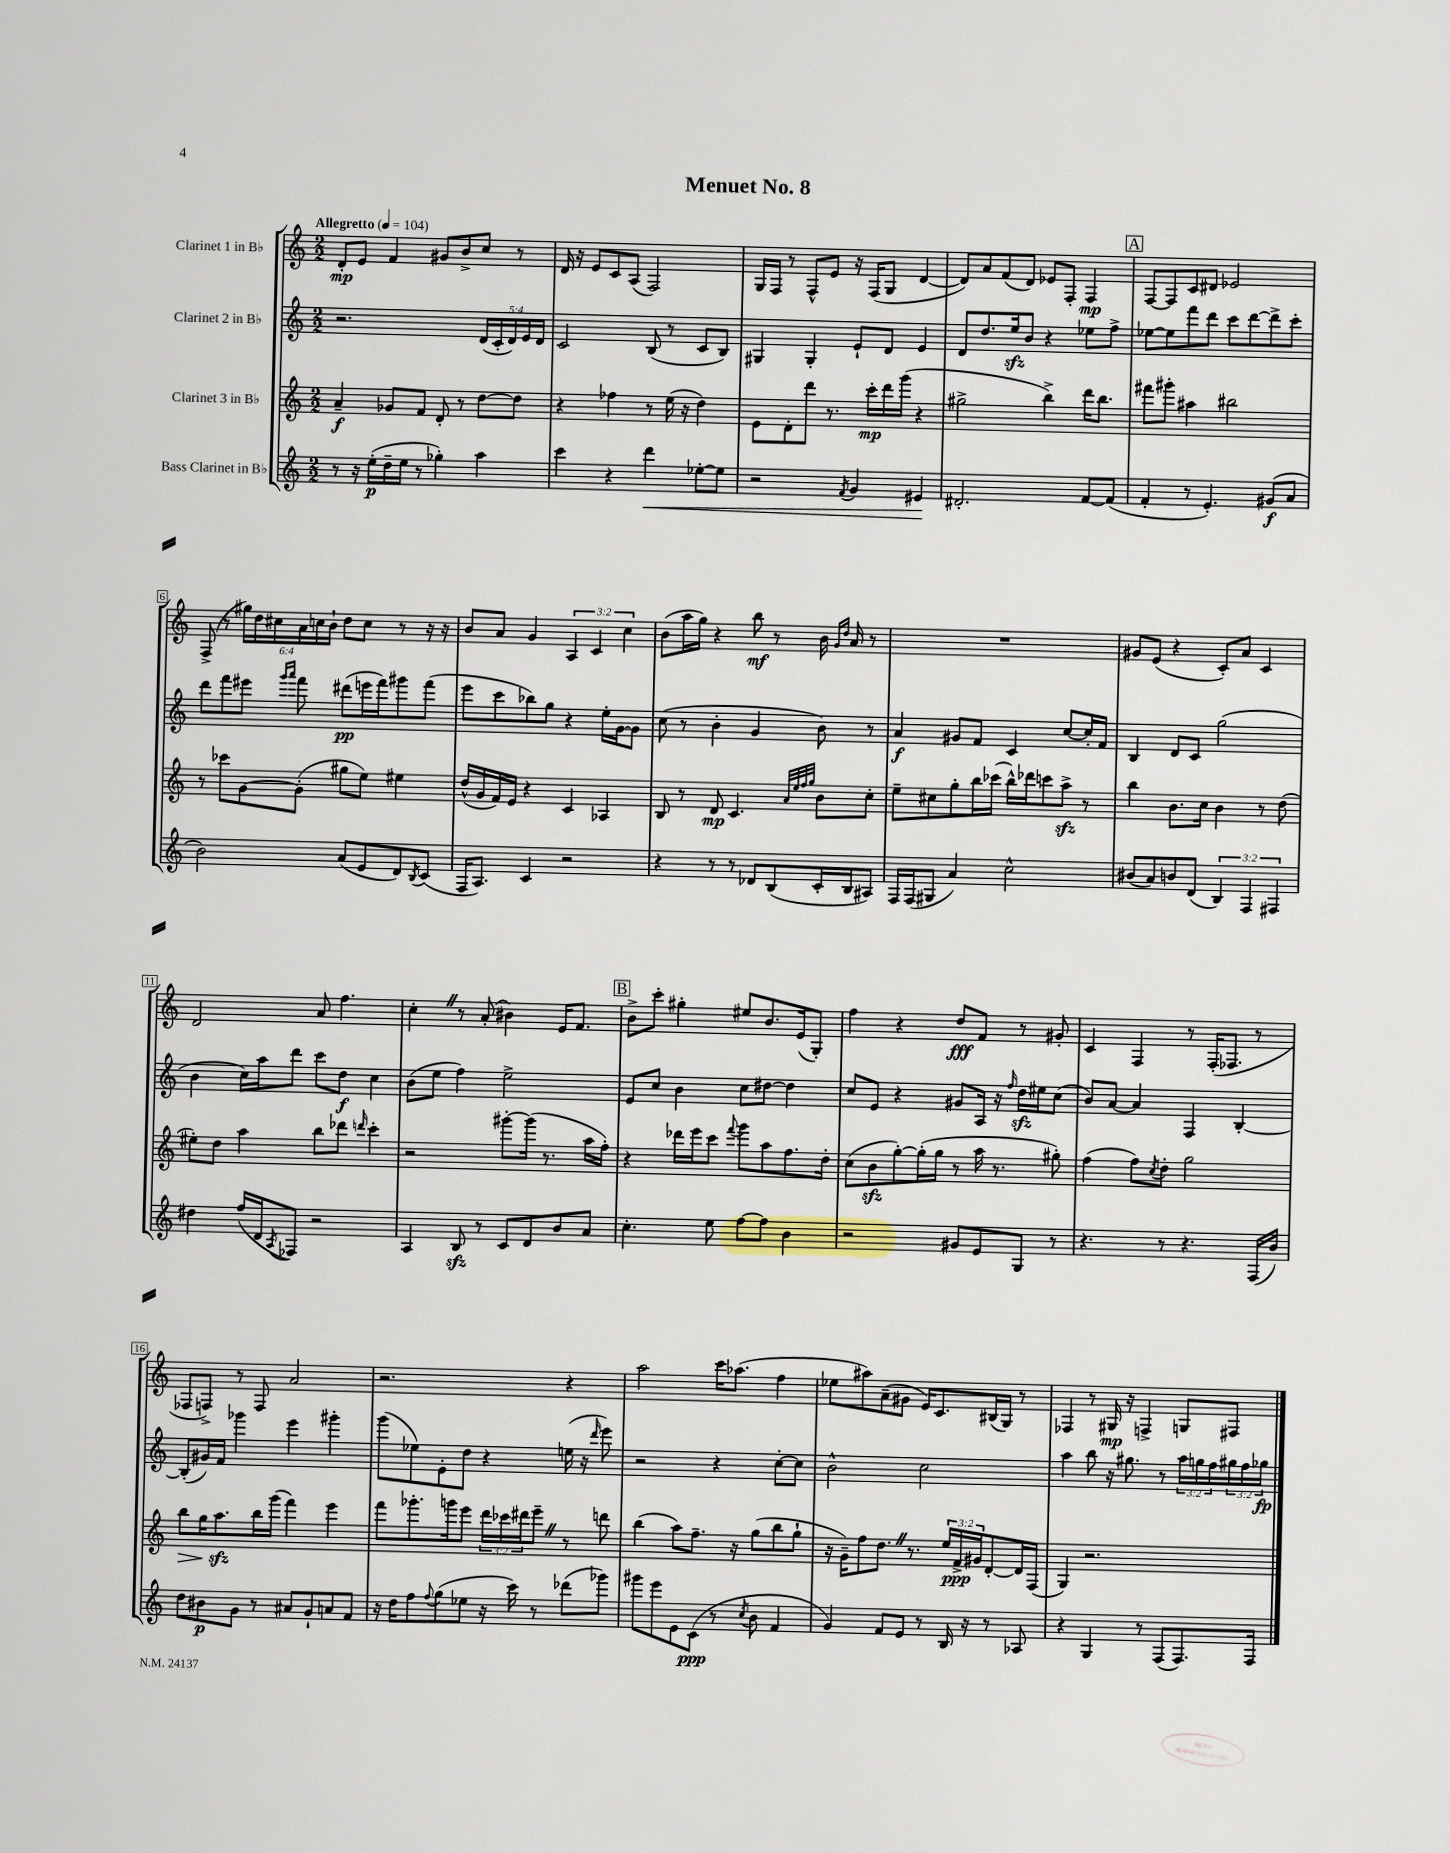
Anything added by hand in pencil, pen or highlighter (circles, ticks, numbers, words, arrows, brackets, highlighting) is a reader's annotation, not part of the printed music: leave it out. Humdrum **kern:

**kern	**dynam	**kern	**dynam	**kern	**dynam	**kern	**dynam
*part4	*part4	*part3	*part3	*part2	*part2	*part1	*part1
*staff4	*staff4	*staff3	*staff3	*staff2	*staff2	*staff1	*staff1
*I"Bass Clarinet in B♭	*	*I"Clarinet 3 in B♭	*	*I"Clarinet 2 in B♭	*	*I"Clarinet 1 in B♭	*
*clefG2	*	*clefG2	*	*clefG2	*	*clefG2	*
*k[]	*	*k[]	*	*k[]	*	*k[]	*
*M2/2	*	*M2/2	*	*M2/2	*	*M2/2	*
*MM104	*	*MM104	*	*MM104	*	*MM104	*
=1	=1	=1	=1	=1	=1	=1	=1
!	!	!	!	!	!	!LO:TX:a:B:t=Allegretto	!
8r	.	4a~/	f	2.r	.	8d'/L	mp
16r	.	.	.	.	.	8e/J	.
(16ee'\LL	p	.	.	.	.	.	.
16dd~\	.	8g-X/L	.	.	.	4f/	.
16ee\JJ	.	.	.	.	.	.	.
8r	.	8f/J	.	.	.	.	.
4gg-X'\)	.	8d'/	.	.	.	8g#X/L	.
.	.	8r	.	.	.	8b^/	.
4aa\	.	[8dd\L	.	(20d/LL	.	8cc/J	.
.	.	.	.	20c'/	.	.	.
.	.	.	.	20d/)	.	.	.
.	.	8dd\J]	.	.	.	8r	.
.	.	.	.	20e/	.	.	.
.	.	.	.	20d/JJ	.	.	.
=2	=2	=2	=2	=2	=2	=2	=2
4ccc\	.	4r	.	2c/	.	16d/	.
.	.	.	.	.	.	16r	.
.	.	.	.	.	.	8e/L	.
4r	.	4ff-X\	.	.	.	8c/	.
.	.	.	.	.	.	(8A/J	.
!	!LO:HP:b	!	!	!	!	!	!
4ddd\	<	8r	.	(8B/	.	2F/)	.
.	.	(16ee\	.	8r	.	.	.
.	.	16r	.	.	.	.	.
[8ee-X'\L	.	4dd\)	.	8c/L	.	.	.
8ee-\J]	.	.	.	8B/J)	.	.	.
=3	=3	=3	=3	=3	=3	=3	=3
2r	.	8e\L	.	4G#X/	.	16G/LL	.
.	.	.	.	.	.	16F/JJ	.
.	.	8d'\	.	.	.	8r	.
.	.	8ddd\J	.	4G#'/	.	8F^^/L	.
.	.	8.r	.	.	.	8e/J	.
8qf/	.	.	.	.	.	.	.
4g/	.	.	.	8e`/L	.	16r	.
.	.	16ccc'\LL	mp	.	.	(16F/KL	.
.	.	16ddd\	.	8d/J	.	8G/J	.
.	.	(16ggg\JJ	.	.	.	.	.
4e#X/	.	4r	.	4e/	.	[4d/	.
.	[	.	.	.	.	.	.
=4	=4	=4	=4	=4	=4	=4	=4
2.d#X'/	.	2gg#X^\	.	8d/L	.	8d/L])	.
.	.	.	.	8.dd/	.	8a/	.
.	.	.	.	.	.	(8f/	.
.	.	.	.	16eezz/k	.	.	.
.	.	.	.	8b/J	.	8d/J)	.
.	.	4bb^\)	.	4r	.	8e-X/L	.
.	.	.	.	.	.	8F'/J	.
[8f/L	.	16ddd\KL	.	8ee-X\L	.	4F/	mp
.	.	8.bb\J	.	.	.	.	.
(8f/J]	.	.	.	8ff^\J	.	.	.
!!LO:REH:place=s1:t=A
=5	=5	=5	=5	=5	=5	=5	=5
4f'/	.	8fff#X\L	.	[8ee-X\L	.	[8F/L	.
.	.	8ggg#X'\J	.	8ee-\]	.	8F/]	.
8r	.	4aa#X\	.	8fff\	.	8c/	.
4.e'/)	.	.	.	8ddd\J	.	8d#X/J	.
.	.	2bb#X\	.	8ccc\L	.	2e-X/	.
.	.	.	.	[8ddd\	.	.	.
(8g#X/L	f	.	.	8ddd^\]	.	.	.
8a/J	.	.	.	8ccc'\J	.	.	.
!!LO:LB:g=z
=6	=6	=6	=6	=6	=6	=6	=6
2b\)	.	8r	.	8ddd\L	.	(8F^/	.
.	.	8ccc-X\L	.	8fff\	.	8r	.
.	.	[8g\	.	8eee#X\J	.	24gg#X\LL)	.
.	.	.	.	.	.	24dd\	.
.	.	.	.	.	.	24cc#X\	.
.	.	.	.	16qqggg/LL	.	.	.
.	.	.	.	16qqaaa/JJ	.	.	.
.	.	(8g'\J]	.	8fff\	.	24a\	.
.	.	.	.	.	.	24ccn\	.
.	.	.	.	.	.	24b`\JJ	.
(8a/L	.	8gg#X\L	.	(8ddd#X\L	pp	8dd\L	.
8e/	.	8ee\J)	.	16eeen\L	.	8cc\J	.
.	.	.	.	16fff\J)	.	.	.
8d/)	.	4ee#X\	.	8ggg#X\	.	8r	.
8qB/	.	.	.	.	.	.	.
(8c/J	.	.	.	(8fff\J	.	16r	.
.	.	.	.	.	.	16r	.
=7	=7	=7	=7	=7	=7	=7	=7
16F/KL	.	(16dd^^/LL	.	8eee\L	.	8b/L	.
8.A/J)	.	16g/	.	.	.	.	.
.	.	16f/)	.	8ccc\	.	8a/J	.
.	.	16e/JJ	.	.	.	.	.
4c/	.	4r	.	8bb-X\)	.	4g/	.
.	.	.	.	8gg\J	.	.	.
2r	.	4c/	.	4r	.	6A/	.
.	.	.	.	.	.	6c/	.
.	.	4A-X/	.	16ee'\LL	.	.	.
.	.	.	.	[16g\J	.	.	.
.	.	.	.	.	.	6cc\	.
.	.	.	.	8g\J]	.	.	.
=8	=8	=8	=8	=8	=8	=8	=8
4r	.	8B/	.	(8cc\	.	(8b\L	.
.	.	8r	.	8r	.	16aa\L	.
.	.	.	.	.	.	16gg\JJ)	.
8r	.	8d/	mp	4b'\	.	4r	.
8r	.	4.c/	.	.	.	.	.
8d-X/L	.	.	.	4g/	.	8bb\	mf
(8B/	.	.	.	.	.	8r	.
.	.	32qqa/LLL	.	.	.	.	.
.	.	32qqee/	.	.	.	.	.
.	.	32qqff/	.	.	.	.	.
.	.	32qqgg/JJJ	.	.	.	.	.
16c'/L	.	8b\L	.	8b\)	.	16b\	.
.	.	.	.	.	.	16qqg/LL	.
.	.	.	.	.	.	16qqdd/JJ	.
16B/J	.	.	.	.	.	16a/	.
8A#X/J)	.	8cc'\J	.	8r	.	8r	.
=9	=9	=9	=9	=9	=9	=9	=9
16F/LL	.	8ee~\L	.	4a/	f	1r	.
(16F/J	.	.	.	.	.	.	.
8G#X/J	.	8cc#X\	.	.	.	.	.
4a/)	.	8gg'\	.	8g#X/L	.	.	.
.	.	16bb\L	.	8f/J	.	.	.
.	.	(16ccc-X\JJ	.	.	.	.	.
2cc^^\	.	16bb^^\LL)	.	4c/	.	.	.
.	.	16ddd-X\J	.	.	.	.	.
.	.	8cccn\	.	.	.	.	.
.	.	8aazz^\J	.	[8cc/L	.	.	.
.	.	8r	.	16cc'/L]	.	.	.
.	.	.	.	16f/JJ	.	.	.
=10	=10	=10	=10	=10	=10	=10	=10
(8b#X/L	.	4bb\	.	4B/	.	8g#X/L	.
8a/)	.	.	.	.	.	(8e/J	.
8bn/	.	8.b\L	.	8d/L	.	4r	.
(8d/J	.	.	.	8c/J	.	.	.
.	.	16cc\Jk	.	.	.	.	.
6B/)	.	4b\	.	(2gg\	.	8c'/L)	.
.	.	.	.	.	.	8a/J	.
6F/	.	.	.	.	.	.	.
.	.	8r	.	.	.	4c/	.
6F#X/	.	.	.	.	.	.	.
.	.	(8dd\	.	.	.	.	.
!!LO:LB:g=z
=11	=11	=11	=11	=11	=11	=11	=11
4dd#X\	.	8ee#X'\L)	.	4b\	.	2d/	.
.	.	8dd\J	.	.	.	.	.
(16ff/LL	.	4aa\	.	16cc\LL)	.	.	.
16d/J	.	.	.	16aa\J	.	.	.
8qA/	.	.	.	.	.	.	.
8F-X/J)	.	.	.	8ddd\J	.	.	.
2r	.	8bb\L	.	8ccc\L	.	8a/	.
.	.	8ddd-X\J	.	8dd\J	f	4.ff\	.
.	.	16qqdddn/	.	.	.	.	.
.	.	4ccc'\	.	4cc\	.	.	.
=12	=12	=12	=12	=12	=12	=12	=12
4A/	.	2r	.	(8b\L	.	4cc'Z\	.
.	.	.	.	8ee\J	.	.	.
8Bzz/	.	.	.	4ff\)	.	8r	.
8r	.	.	.	.	.	(8a'/	.
8c/L	.	[8ggg#X'\L	.	2ee^\	.	4b#X\)	.
8d/	.	(16ggg#\Jk]	.	.	.	.	.
.	.	8.r	.	.	.	.	.
8b/	.	.	.	.	.	16e/KL	.
.	.	.	.	.	.	8.f/J	.
8a/J	.	16aa\LL	.	.	.	.	.
.	.	16ff'\JJ)	.	.	.	.	.
!!LO:REH:place=s1:t=B
=13	=13	=13	=13	=13	=13	=13	=13
4.cc'\	.	4r	.	8e/L	.	8b^\L	.
.	.	.	.	8cc/J	.	8ccc'\J	.
.	.	16ddd-X\LL	.	4b\	.	4gg#X'\	.
.	.	16eee\J	.	.	.	.	.
8ee\	.	8ccc\J	.	.	.	.	.
.	.	8qqfff/	.	.	.	.	.
[8ff\L	.	8ggg\L	.	8cc\L	.	8ee#X/L	.
8ff\J]	.	8aa\	.	[8dd#X\J	.	8.b/	.
4b\	.	8.ff\	.	4dd#\]	.	.	.
.	.	.	.	.	.	(16e/k	.
.	.	.	.	.	.	8G'/J)	.
.	.	16dd'\Jk	.	.	.	.	.
=14	=14	=14	=14	=14	=14	=14	=14
2r	.	(8cc\L	.	8cc/L	.	4ff\	.
.	.	8bzz\	.	8e/J	.	.	.
.	.	[8gg'\)	.	4r	.	4r	.
.	.	(16gg'\L]	.	.	.	.	.
.	.	16gg\JJ	.	.	.	.	.
8g#X/L	.	8r	.	8g#X/L	.	8dd/L	fff
8e/	.	16aa\	.	16A/Jk	.	8f/J	.
.	.	8.r	.	16r	.	.	.
.	.	.	.	16qqff/	.	.	.
8G/J	.	.	.	16ddzz\LL	.	8r	.
.	.	.	.	16ee#X\J	.	.	.
8r	.	8gg#X'\)	.	(8cc\J	.	8g#X'/	.
=15	=15	=15	=15	=15	=15	=15	=15
4.r	.	(4ff\	.	8b/L)	.	4c/	.
.	.	.	.	[8a/J	.	.	.
.	.	8ff\L)	.	4a/]	.	4F/	.
.	.	8qcc/	.	.	.	.	.
8r	.	8dd'\J	.	.	.	.	.
4.r	.	2gg\	.	4F/	.	8r	.
.	.	.	.	.	.	(16F'/KL	.
.	.	.	.	.	.	8.F-X/J	.
.	.	.	.	[4B'/	.	.	.
(16F/LL	.	.	.	.	.	8r	.
16b/JJ)	.	.	.	.	.	.	.
!!LO:LB:g=z
=16	=16	=16	=16	=16	=16	=16	=16
!	!	!	!LO:HP:b	!	!	!	!
8dd\L	.	8bb\L	>	(8B'/L]	.	8F-X/L	.
8b#X\	p	16gg\K	.	16g#X/L)	.	8Fn^/J)	.
.	.	8.aazz\	.	16f/JJ	.	.	.
8g\J	.	.	.	4ggg-X\	.	8r	.
8r	.	16bb\L	]	.	.	8F/	.
.	.	(16ggg\JJ	.	.	.	.	.
8a#X/L	.	4fff\)	.	4eee\	.	2a/	.
8g`/	.	.	.	.	.	.	.
8an/	.	4eee\	.	4ggg#X'\	.	.	.
8f/J	.	.	.	.	.	.	.
=17	=17	=17	=17	=17	=17	=17	=17
16r	.	8fff\L	.	(8ggg\L	.	2.r	.
16dd\KL	.	.	.	.	.	.	.
8ff\	.	8.ggg-X'\	.	8ee-X\)	.	.	.
8qqff/	.	.	.	.	.	.	.
(8gg\	.	.	.	8e'\	.	.	.
.	.	16gggn\k	.	.	.	.	.
8ee-X\J	.	8eee\J	.	8dd\J	.	.	.
16r	.	24ddd\LL	.	4r	.	.	.
.	.	24ccc-X\	.	.	.	.	.
16ccc\)	.	.	.	.	.	.	.
.	.	24ddd#X\J	.	.	.	.	.
8r	.	8eee~Z\J	.	.	.	.	.
(8ddd-X\L	.	8r	.	(16een\	.	4r	.
.	.	.	.	16r	.	.	.
.	.	.	.	16qqddd/	.	.	.
8ggg-X\J)	.	8dddn\	.	8eee\)	.	.	.
=18	=18	=18	=18	=18	=18	=18	=18
8ggg#X\L	.	(4bb\	.	2r	.	2aa\	.
8eee\	.	.	.	.	.	.	.
8e\	.	8aa\L)	.	.	.	.	.
(8c\J	ppp	8.ff~\J	.	.	.	.	.
8r	.	.	.	4r	.	16ccc\KL	.
.	.	16r	.	.	.	(8.aa-X\J	.
8qcc/	.	.	.	.	.	.	.
8b\	.	(8gg\L	.	.	.	.	.
4f/	.	8bb\	.	[8cc'\L	.	4ff\	.
.	.	8gg`\J	.	8cc\J]	.	.	.
=19	=19	=19	=19	=19	=19	=19	=19
4g/)	.	16r	.	2b^^\	.	8ee-X\L	.
.	.	16g~\KL)	.	.	.	.	.
.	.	8ff\	.	.	.	8aa#X\)	.
8f/L	.	8.ddZ\J	.	.	.	(8a~\	.
8e/J	.	.	.	.	.	8g#X\J	.
.	.	8.r	.	.	.	.	.
8r	.	.	.	2cc\	.	16e/KL)	.
.	.	.	.	.	.	8.c/	.
16B/	.	24ee/LL	.	.	.	.	.
.	.	24f^/	ppp	.	.	.	.
16r	.	.	.	.	.	.	.
.	.	24g#X/J	.	.	.	.	.
8r	.	[8d'/	.	.	.	(16B#X/L	.
.	.	.	.	.	.	16G/JJ)	.
8A-X/	.	16d/L]	.	.	.	8r	.
.	.	(16F/JJ	.	.	.	.	.
=20	=20	=20	=20	=20	=20	=20	=20
4r	.	4G/)	.	4aa\	.	4F-X/	.
4G/	.	2.r	.	8bb\	.	8r	.
.	.	.	.	16r	.	16G#X/	mp
.	.	.	.	8.gg#X\	.	16r	.
8r	.	.	.	.	.	4Fn^/	.
(8F/L	.	.	.	8r	.	.	.
8.F/)	.	.	.	24aa\LL	.	8Gn/L	.
.	.	.	.	24ggn\	.	.	.
.	.	.	.	24ff\	.	.	.
.	.	.	.	24gg#X\	.	8F#X/J	.
.	.	.	.	24ff\	.	.	.
16F/Jk	.	.	.	.	.	.	.
.	.	.	.	24gg-X\JJ	fp	.	.
==	==	==	==	==	==	==	==
*-	*-	*-	*-	*-	*-	*-	*-
